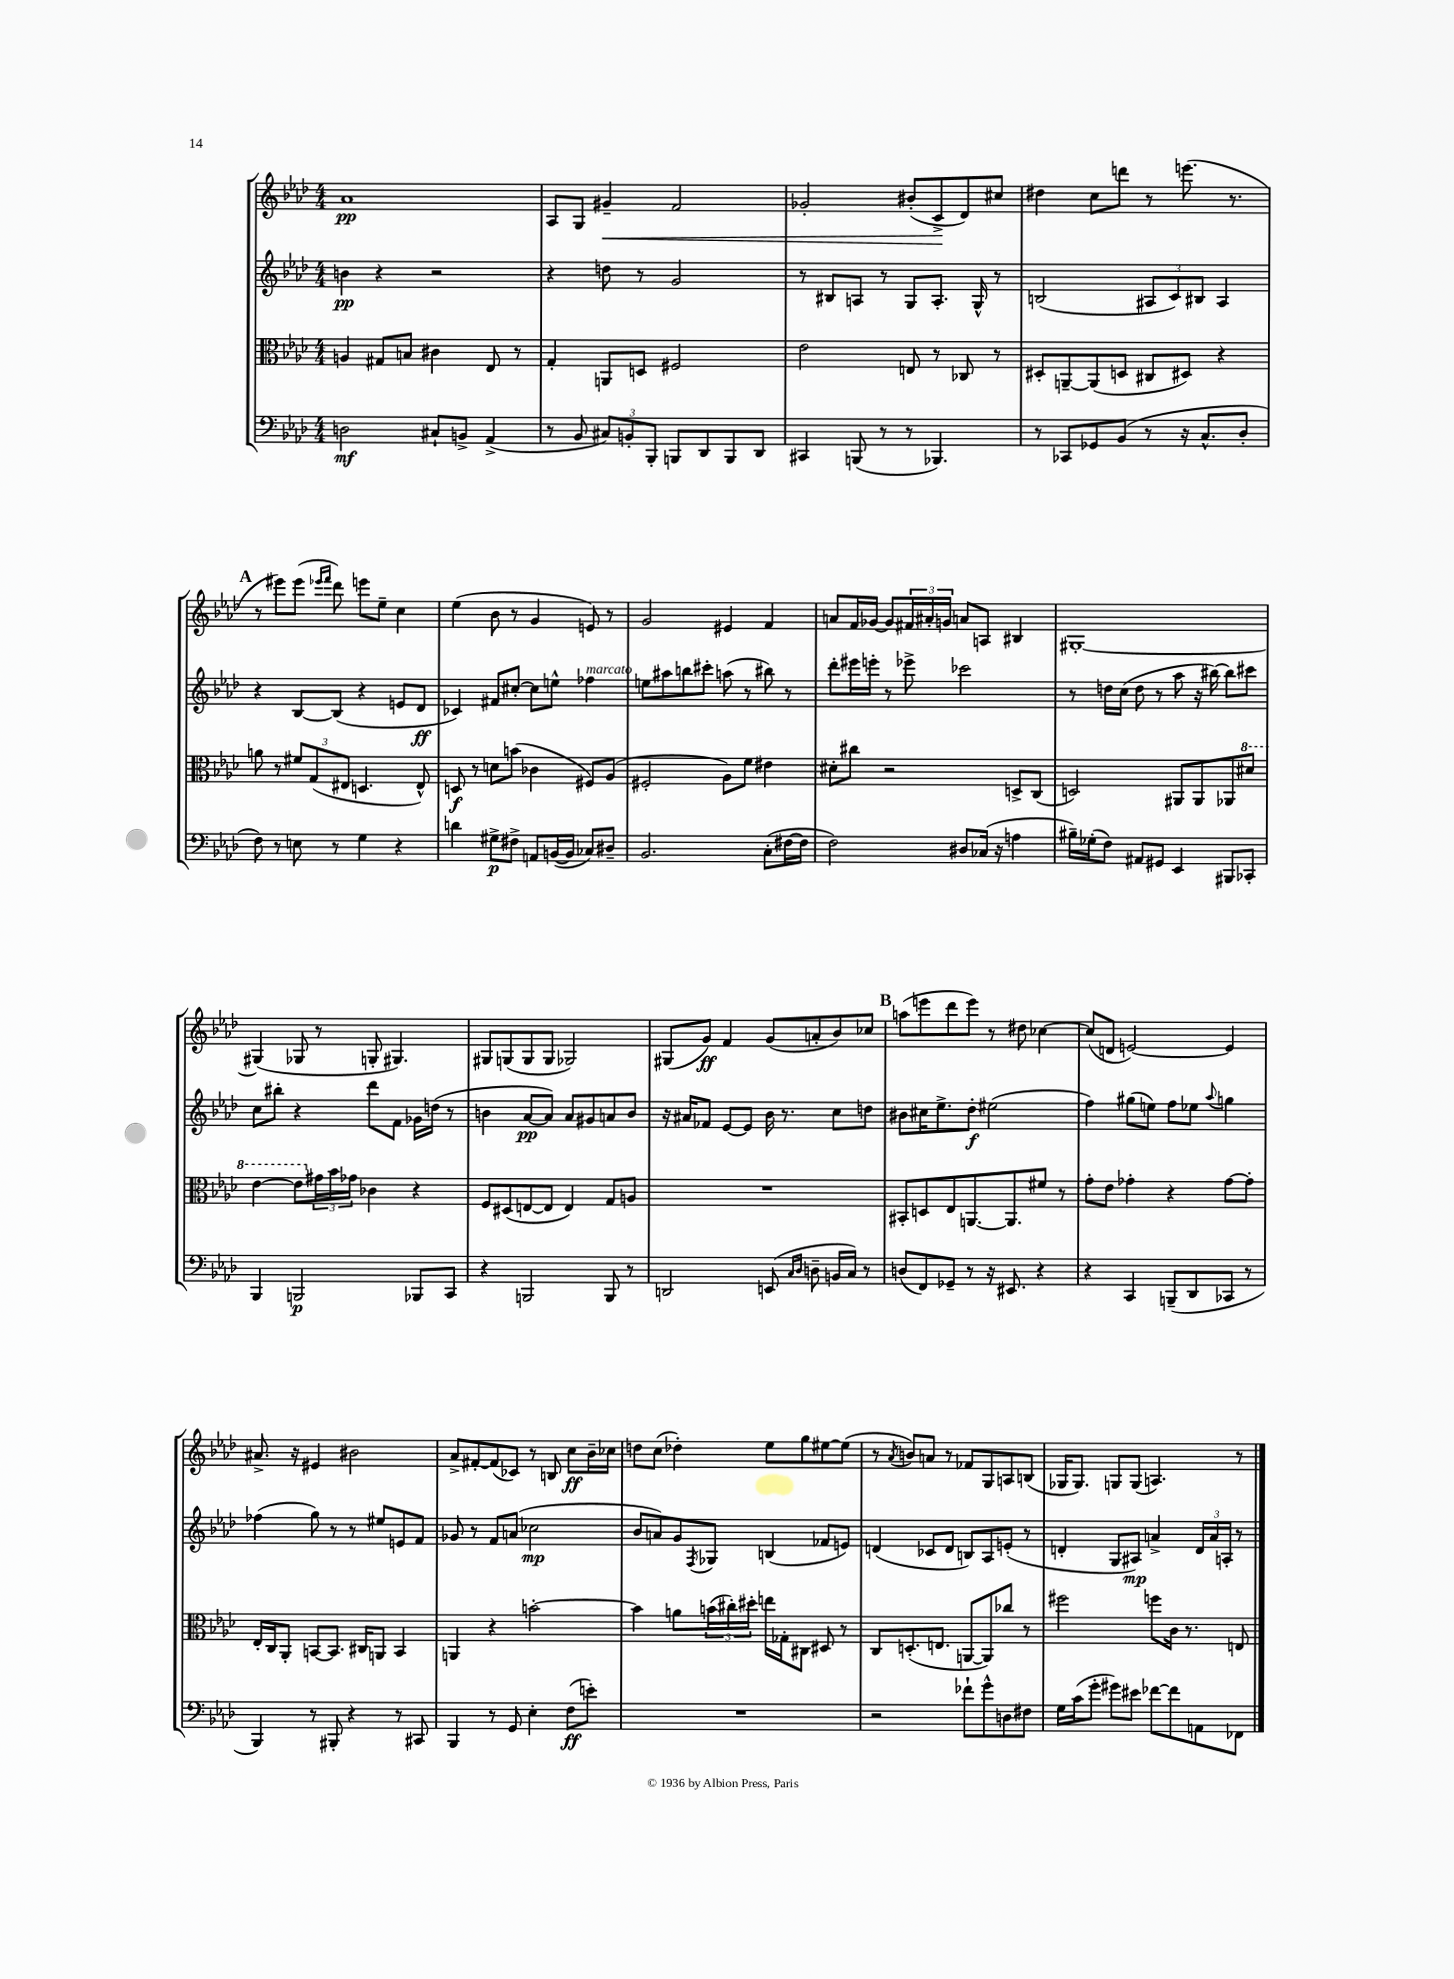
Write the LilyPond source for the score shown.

<<
\new StaffGroup <<
\new Staff = "s0" {
    \clef treble \key aes \major \numericTimeSignature \time 4/4
    aes'1\pp |
    aes8 g8 gis'4--\< f'2 |
    ges'2-. bis'8-.( c'8->\! des'8) cis''8 |
    dis''4 c''8 d'''8 r8 e'''8.( r8. |
    \mark \markup { \bold "A" } r8 eis'''8) eis'''8( \grace { ees'''16 f'''16 } des'''8) e'''8 ees''8-- c''4 |
    ees''4( bes'8 r8 g'4 e'8) r8 |
    g'2 eis'4 f'4 |
    a'8 f'16 ges'16~ ges'8 \tuplet 3/2 { fis'16 ais'16-. g'16 } a'8 a8 bis4 |
    gis1~-. |
    gis4( ges8 r8 g8-. gis4.) |
    gis8 g8( g8 g8 ges2) |
    gis8( g'8\ff) f'4 g'8( a'8-. bes'8) ces''8 |
    \mark \markup { \bold "B" } a''8( e'''8 des'''8 e'''8) r8 dis''8 ces''4~ |
    ces''8( d'8 e'2~) e'4 |
    ais'8.-> r16 eis'4 bis'2 |
    aes'8-> fis'8~-. fis'8( ces'8) r8 b8 c''8\ff bes'16-- ces''16 |
    d''8 c''8( des''4-.) ees''8 g''8 eis''8~ eis''8( |
    r8 \acciaccatura { aes'8 } b'8) a'8 r8 fes'8 g8 a8 b8( |
    ges16 ges8.) g8 g8( a4.) r8 \bar "|." |
}
\new Staff = "s1" {
    \clef treble \key aes \major \numericTimeSignature \time 4/4
    b'4\pp r4 r2 |
    r4 d''8 r8 g'2 |
    r8 bis8 a8 r8 g8 a8.-. g16-^ r8 |
    b2( \tuplet 3/2 { ais8 c'8) bis8 } ais4 |
    \mark \markup { \bold "A" } r4 bes8~ bes8( r4 e'8 des'8\ff |
    ces'4) fis'8 cis''8~-. cis''8 e''8-^ fes''4^\markup { \italic "marcato" } |
    e''8 ais''8 b''8 cis'''8-. a''8( r8 bis''8) r8 |
    des'''8-. eis'''16 e'''16-. r8 ees'''8-> ces'''2 |
    r8 d''16 c''16( d''8 r8 aes''8 r16 bis''16~) bis''8 cis'''8 |
    c''8 bis''8-. r4 des'''8 f'8 ges'16 d''16( r8 |
    b'4 aes'8~\pp aes'8) aes'8 gis'8 a'8 b'8 |
    r16 ais'16 fes'8 ees'8~ ees'8 bes'16 r8. c''8 d''8 |
    \mark \markup { \bold "B" } bis'8 cis''16 ees''8.-> des''8-.\f eis''2( |
    f''4) gis''8( e''8) f''8 ees''8 \appoggiatura { aes''8 } g''4 |
    fes''4( g''8) r8 r8 eis''8 e'8 f'8 |
    ges'8 r8 f'8 a'8( ces''2\mp |
    bes'8 a'8) g'8 \acciaccatura { f8 } ges8 b4( fes'8 e'8) |
    d'4( ces'8 d'8 b8) aes8 e'8-.( r8 |
    d'4-. g8 ais8\mp) a'4-> \tuplet 3/2 { d'16 a'16 a16-. } r8 \bar "|." |
}
\new Staff = "s2" {
    \clef alto \key aes \major \numericTimeSignature \time 4/4
    a4 gis8 b8 cis'4 ees8 r8 |
    g4-. a,8 d8 fis2 |
    ees'2 e8 r8 ces8 r8 |
    dis8-. a,8~-- a,8( d8 cis8 dis8) r4 |
    \mark \markup { \bold "A" } a'8 r8 \tuplet 3/2 { fis'8 g8( eis8 } d4. eis8-^) |
    d8\f r8 d'8 b'8( ces'4 fis8) aes8( |
    fis2-. aes8) f'8 eis'4 |
    dis'8-. cis''8 r2 d8-> c8( |
    d2) ais,8 ais,8 aes,8 \ottava #1 dis''8 |
    ees''4~ ees''8 \ottava #0 \tuplet 3/2 { gis'16 bes'16 ges'16 } ces'4 r4 |
    f8 dis8( e8~ e8 e4) g8 a8 |
    R1 |
    \mark \markup { \bold "B" } bis,8-. d8 ees8 a,8.~ a,8. fis'8 r8 |
    g'8-. ees'8 ges'4-. r4 ges'8~ ges'8-. |
    ees16-. c16 aes,8-. b,8~ b,8. cis16 a,8 b,4 |
    a,4 r4 b'2~-. |
    b'4 a'8 \tuplet 3/2 { b'16( cis''16-.) dis''16-. } e''16 ges16-. cis8 dis8 r8 |
    c8 d8.-.( e8. a,8~ a,8) ces''8 r8 |
    fis''2 f''8 c'16 r8. e8 \bar "|." |
}
\new Staff = "s3" {
    \clef bass \key aes \major \numericTimeSignature \time 4/4
    d2\mf cis8-! b,8-> aes,4->( |
    r8 bes,8 \tuplet 3/2 { cis8) b,8-. bes,,8-. } b,,8 des,8 b,,8 des,8 |
    cis,4 b,,8( r8 r8 bes,,4.) |
    r8 ces,8 ges,8 bes,8( r8 r16 c8.-^ des8-. |
    \mark \markup { \bold "A" } f8) r8 e8 r8 g4 r4 |
    d'4 gis8->\p fis8-> a,8 b,16~( b,16 ces8) dis8-- |
    bes,2. c8-.( fis16~ fis16 |
    f2) dis8 ces16( r16 a4 |
    bis16--) ges16-.( f8) ais,8 gis,8 ees,4 bis,,8 ces,8-. |
    bes,,4 b,,2\p bes,,8 c,8 |
    r4 b,,2 b,,8 r8 |
    d,2 e,8( \grace { c16 des16 } d8-- b,16 c16) r8 |
    \mark \markup { \bold "B" } d8( f,8) ges,8-- r8 r16 eis,8. r4 |
    r4 c,4 b,,8--( des,8 ces,8 r8 |
    bes,,4) r8 bis,,8-. r4 r8 cis,8 |
    bes,,4 r8 g,8 ees4-. f8\ff( e'8-.) |
    R1 |
    r2 fes'8-! g'8-^ d8 fis8 |
    g16 c'16( g'8-. gis'8) eis'8 fes'8~ fes'8 a,8 fes,8 \bar "|." |
}
>>
>>
\layout { \context { \Score \remove "Bar_number_engraver" } }
